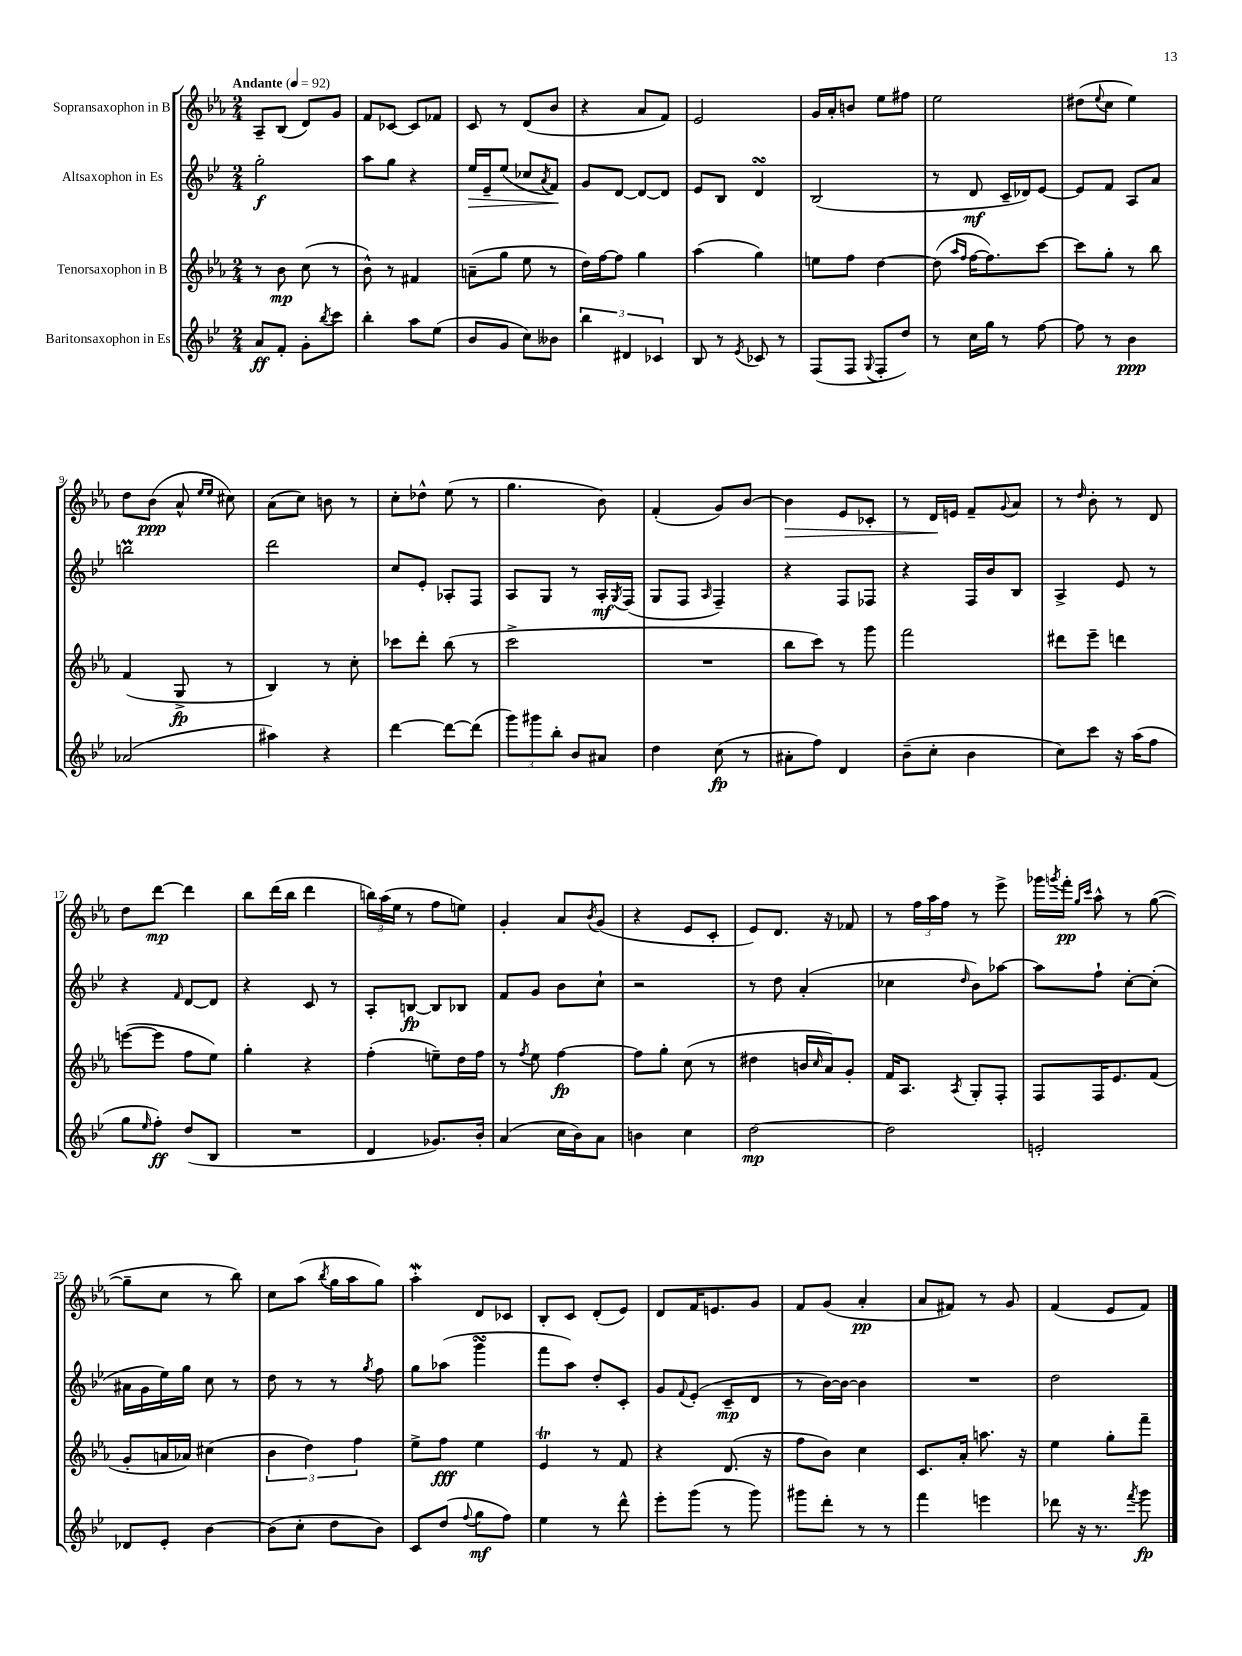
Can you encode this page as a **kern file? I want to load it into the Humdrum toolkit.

**kern	**kern	**kern	**kern
*staff4	*staff3	*staff2	*staff1
*clefG2	*clefG2	*clefG2	*clefG2
*k[b-e-]	*k[b-e-a-]	*k[b-e-]	*k[b-e-a-]
*M2/4	*M2/4	*M2/4	*M2/4
*MM92	*MM92	*MM92	*MM92
8a/L	8r	2gg'\	8A-~/L
8f'/J	8b-\	.	(8B-/J
8g'\L	(8cc\	.	8d/L)
8qbb-/	.	.	.
8ccc\J	8r	.	8g/J
=	=	=	=
4bb-'\	8b-^^\)	8aa\L	8f/L
.	8r	8gg\J	[8c-/J
8aa\L	4f#/	4r	8c-/]L
(8ee-\J	.	.	8f-/J
=	=	=	=
8b-/L	(8a~\L	16ee-/LL	8c/
.	.	16e-~/J	.
8g/J	8gg\J	(8ee-/J	8r
8cc\L)	8ee-\	8cc-/L	(8d/L
.	.	8qa/	.
8b--\J	8r	8f/J)	8b-/J
=	=	=	=
6bb-\	16dd\LL)	8g/L	4r
.	[16ff\J	.	.
.	8ff\]J	[8d/J	.
6d#/	.	.	.
.	4gg\	8d/_L	8a-/L
6c-/	.	.	.
.	.	8d/]J	8f/J)
=	=	=	=
8B-/	(4aa-\	8e-/L	2e-/
8r	.	8B-/J	.
8qe-/	.	.	.
8c-/	4gg\)	4d/	.
8r	.	.	.
=	=	=	=
(8F/L	8ee\L	(2B-/	16g/LL
.	.	.	16a-'/J
8F/J	8ff\J	.	8b/J
8qqG/	.	.	.
8F'/L	[4dd\	.	8ee-\L
8dd/J)	.	.	8ff#\J
=	=	=	=
8r	(8dd\]	8r	2ee-\
.	16qqaa-/LL	.	.
.	16qqff/JJ	.	.
16cc\LL	[16ff\LK	8d/	.
16gg\JJ	8.ff\])	.	.
8r	.	16c~/LL	.
.	.	16d-/J)	.
[8ff\	[8ccc\J	[8e-/J	.
=	=	=	=
8ff\]	8ccc\]L	8e-/]L	(8dd#\L
.	.	.	8qqee-/
8r	8gg'\J	8f/J	8cc\J
4b-\	8r	8A/L	4ee-\)
.	8bb-\	8a/J	.
=	=	=	=
(2a-/	(4f/	2bb\	8dd\L
.	.	.	(8b-\J
.	8G^/	.	8a-^^/
.	.	.	16qqee-/LL
.	.	.	16qqee-/JJ
.	8r	.	8cc#\)
=	=	=	=
4aa#\)	4B-/)	2ddd\	(8a-\L
.	.	.	8cc\J)
4r	8r	.	8b\
.	8cc'\	.	8r
=	=	=	=
[4ddd\	8ccc-\L	8cc/L	8cc'\L
.	8ddd'\J	8e-'/J	8dd-^^\J
8ddd\_L	(8bb-\	8A-'/L	(8ee-\
(8ddd\]J	8r	8F/J	8r
=	=	=	=
12ggg\L)	2ccc^\	8A/L	4.gg\
12ggg#\	.	.	.
.	.	8G/J	.
12bb-'\J	.	.	.
8b-/L	.	8r	.
8a#/J	.	16A'/LL	8b-\)
.	.	8qG/	.
.	.	(16F/JJ	.
=	=	=	=
4dd\	2r	8G/L	(4f'/
.	.	8F/J	.
.	.	16qqA/	.
(8cc\	.	4F~/)	8g/L)
8r	.	.	[8b-/J
=	=	=	=
8a#'\L	8bb-\L	4r	4b-\]
8ff\J)	8ccc\J)	.	.
4d/	8r	8F/L	8e-/L
.	8ggg\	8F-/J	8c-'/J
=	=	=	=
(8b-~\L	2fff\	4r	8r
8cc'\J	.	.	16d/LL
.	.	.	16e/JJ
4b-\	.	16F/LL	8f~/L
.	.	16b-/J	.
.	.	.	8qqg/
.	.	8B-/J	8a-/J
=	=	=	=
8cc\L)	8ddd#\L	4A^/	8r
.	.	.	16qqdd/
8ccc\J	8eee-~\J	.	8b-'\
16r	4ddd\	8e-/	8r
(16aa\LK	.	.	.
8ff\J	.	8r	8d/
=	=	=	=
8gg\L	([8eee\L	4r	8dd\L
16qqee-/	.	.	.
8ff'\J)	8eee\]J	.	[8ddd\J
.	.	16qqf/	.
(8dd/L	8ff\L	[8d/L	4ddd\]
8B-/J	8ee-\J)	8d/]J	.
=	=	=	=
2r	4gg'\	4r	8bb-\L
.	.	.	(16ddd\L
.	.	.	16bb-\JJ
.	4r	8c/	4ddd\
.	.	8r	.
=	=	=	=
4d/	(4ff'\	8A'/L	24bb\LL)
.	.	.	(24aa-\
.	.	.	24ee-\JJ
.	.	[8B/J	8r
8.g-/L)	8ee~\L)	8B/]L	8ff\L
.	16dd\L	8B-/J	8ee\J)
16b-'/Jk	16ff\JJ	.	.
=	=	=	=
(4a/	8r	8f/L	4g'/
.	8qff/	.	.
.	8ee-\	8g/J	.
16cc\LL	[4ff\	8b-\L	8a-/L
16b-\J)	.	.	.
.	.	.	8qb-/
8a\J	.	8cc`\J	(8g/J
=	=	=	=
4b\	8ff\]L	2r	4r
.	8gg'\J	.	.
4cc\	(8cc\	.	8e-/L
.	8r	.	8c'/J
=	=	=	=
[2dd\	4dd#\	8r	8e-/L)
.	.	8dd\	8.d/J
.	16b/LL	(4a'/	.
.	16qqcc/	.	.
.	16a-/J)	.	16r
.	8g'/J	.	8f-/
=	=	=	=
2dd\]	16f/LK	4cc-\	8r
.	8.A-/J	.	.
.	.	.	24ff\LL
.	.	.	24aa-\
.	.	.	24ff\JJ
.	8qA-/	16qqdd/	.
.	8G'/L	8b-\L)	8r
.	8F'/J	[8aa-\J	8eee-^\
=	=	=	=
2e'/	8F/L	8aa-\]L	16ggg-\LL
.	.	.	8qggg/
.	.	.	16fff'\JJ
.	.	.	16qqgg/LL
.	.	.	16qqccc/JJ
.	16F/K	8ff`\J	8aa-^^\
.	8.e-/	.	.
.	.	[8cc'\L	8r
.	(8f/J	(8cc'\]J	([8gg\
=	=	=	=
8d-/L	8g'/L	16a#\LL	8gg~\]L
.	.	16g\	.
8e-'/J	16a/L	16ee-\)	8cc\J
.	16a-/JJ)	16gg\JJ	.
[4b-\	(4cc#\	8cc\	8r
.	.	8r	8bb-\)
=	=	=	=
(8b-\]L	6b-\	8dd\	8cc\L
8cc'\J	.	8r	(8aa-\J
.	6dd\)	.	.
.	.	.	8qbb-/
8dd\L	.	8r	16gg\LL
.	.	.	16aa-\J
.	6ff\	.	.
.	.	8qgg/	.
8b-\J)	.	8ff\	8gg\J)
=	=	=	=
8c/L	8ee-^\L	8gg\L	4aa-'\
(8dd/J	8ff\J	(8aa-\J	.
8qqff/	.	.	.
8gg\L	4ee-\	4ggg\	8d/L
8ff\J)	.	.	8c-/J
=	=	=	=
4ee-\	4e-/	8fff\L	8B-'/L
.	.	8aa\J)	8c/J
8r	8r	8dd'/L	(8d'/L
8ddd^^\	8f/	8c'/J	8e-/J)
=	=	=	=
8eee-'\L	4r	8g/L	8d/L
.	.	8qqf/	.
(8ggg\J	.	(8e-'/J	16f/K
.	.	.	8.e/
8r	(8.d/	8c~/L	.
8ggg\)	.	8d/J	8g/J
.	16r	.	.
=	=	=	=
8ggg#\L	8ff\L	8r	8f/L
8ddd'\J	8b-\J)	[16b-\LL)	(8g/J
.	.	16b-\_JJ	.
8r	4cc\	4b-\]	4a-'/
8r	.	.	.
=	=	=	=
4fff\	8.c/L	2r	8a-/L
.	.	.	8f#/J)
.	16a-'/Jk	.	.
4eee\	8.aa\	.	8r
.	.	.	8g/
.	16r	.	.
=	=	=	=
8ddd-\	4ee-\	2dd\	(4f/
16r	.	.	.
8.r	.	.	.
.	8gg'\L	.	8e-/L
8qfff/	.	.	.
8ggg\	8fff~\J	.	8f/J)
==	==	==	==
*-	*-	*-	*-
